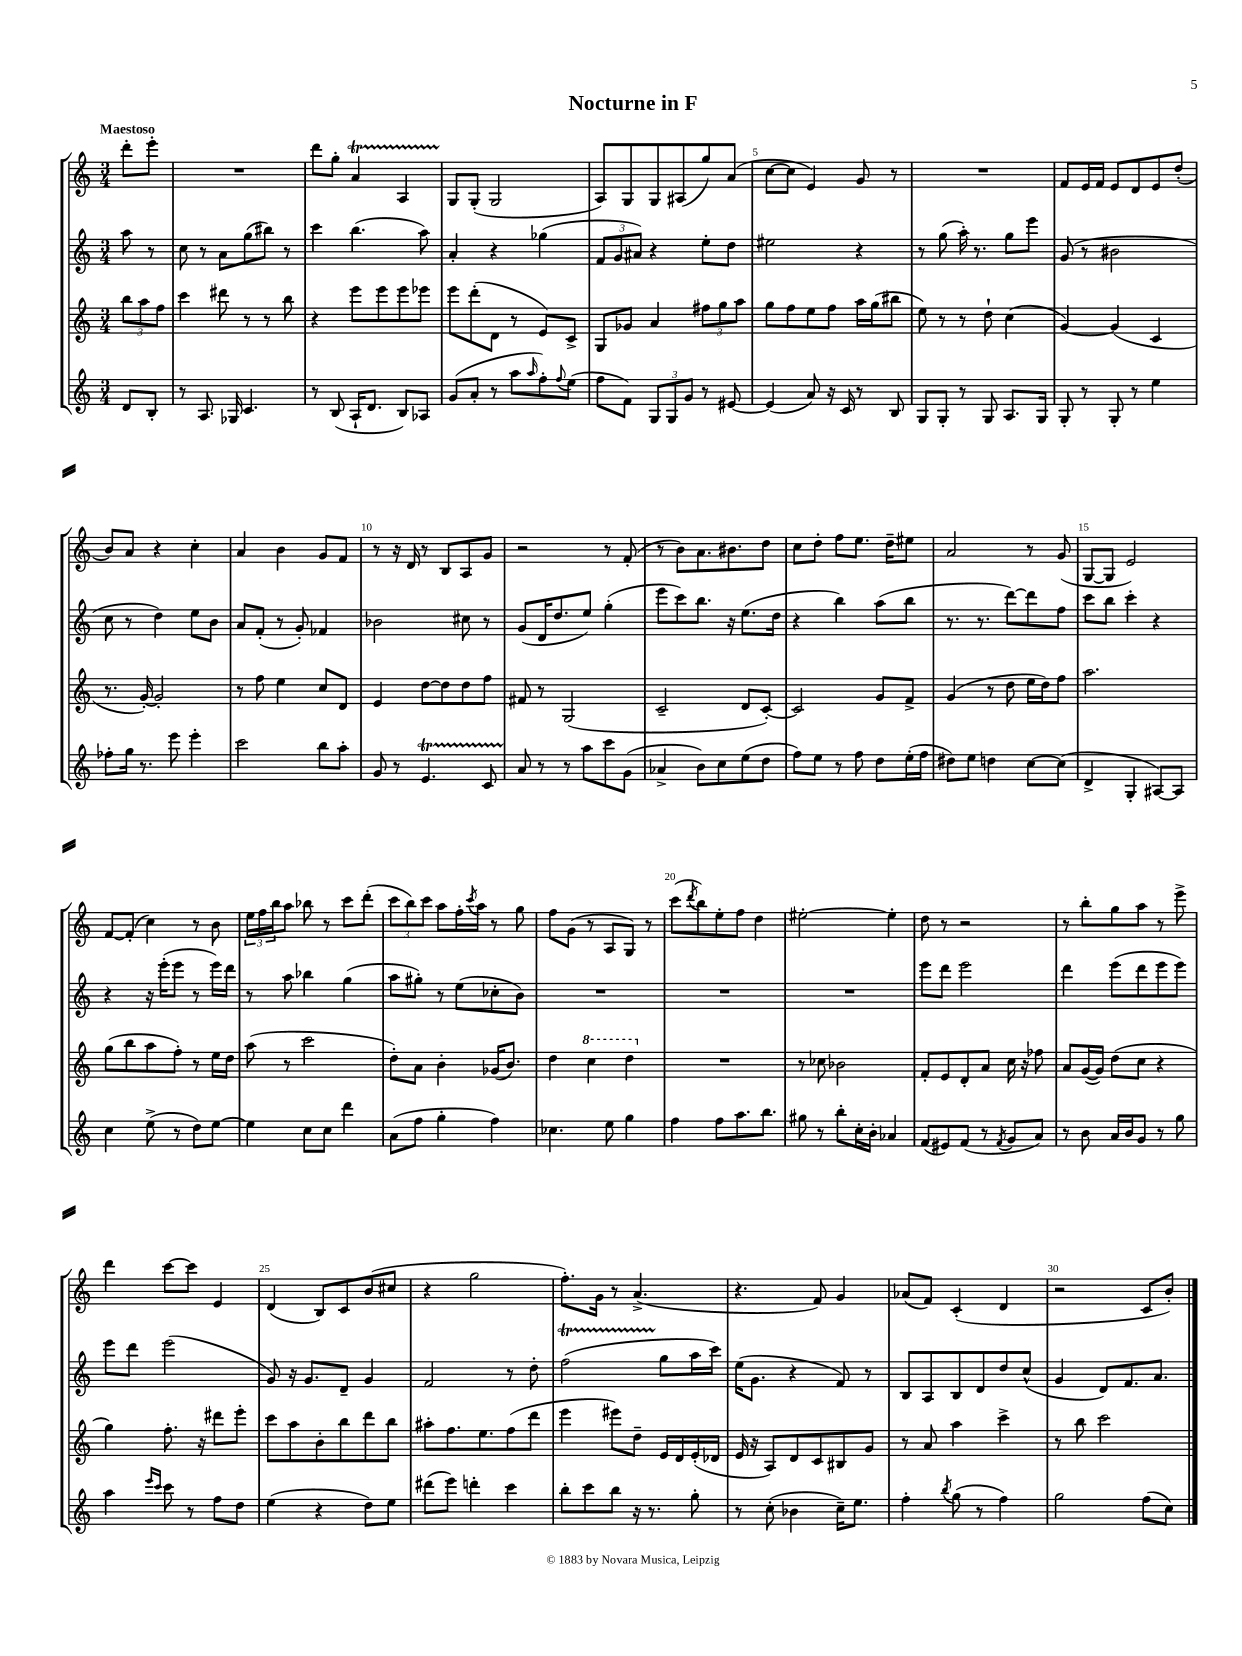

**kern	**kern	**kern	**kern
*part4	*part3	*part2	*part1
*staff4	*staff3	*staff2	*staff1
*clefG2	*clefG2	*clefG2	*clefG2
*k[]	*k[]	*k[]	*k[]
*M3/4	*M3/4	*M3/4	*M3/4
=	=	=	=
!	!	!	!LO:TX:a:B:t=Maestoso
8d/L	12bb\L	8aa\	8ddd'\L
.	12aa\	.	.
8B'/J	.	8r	8eee'\J
.	12ff\J	.	.
=1	=1	=1	=1
8r	4ccc\	8cc\	2.r
8.A/	.	8r	.
.	8ddd#X\	8a\L	.
16G-X/	.	.	.
4.c/	8r	(8gg\	.
.	8r	8bb#X\J)	.
.	8bb\	8r	.
=2	=2	=2	=2
8r	4r	4ccc\	8ddd\L
(8B/	.	.	8gg'\J
16A`/KL	8eee\L	(4.bb\	4aT/
8.d/J	.	.	.
.	8eee\	.	.
8B/L)	8eee\	.	4ATTT/
8A-X/J	8eee-X\J	8aa\)	.
=3	=3	=3	=3
(8g/L	8eee\L	4a'/	8G/L
8a'/J	(8ddd'\	.	(8G'/J
8r	8d\J	4r	2G/
8aa\L	8r	.	.
16qqaa/	.	.	.
8ff'\)	8e/L)	(4gg-X\	.
8qqff/	.	.	.
(8ee\J	8c^/J	.	.
=4	=4	=4	=4
8ff\L	8G/L	12f/L	8A/L)
.	.	12g/	.
8f\J)	8g-X/J	.	8G/
.	.	12a#X/J)	.
12G/L	4a/	4r	8G/
12G/	.	.	.
.	.	.	(8A#X/
12g/J	.	.	.
8r	12ff#X\L	8ee'\L	8gg/)
.	12gg\	.	.
[8e#X/	.	8dd\J	(8a/J
.	12aa\J	.	.
=5	=5	=5	=5
(4e#/]	8gg\L	2ee#X\	[8cc\L
.	8ff\	.	8cc\J]
8a/)	8ee\	.	4e/)
16r	8ff\J	.	.
16c/	.	.	.
8r	16aa\LL	4r	8g/
.	(16gg\J	.	.
8B/	8bb#X\J	.	8r
=6	=6	=6	=6
8G/L	8ee\)	8r	2.r
8G'/J	8r	(8gg\	.
8r	8r	16aa'\)	.
.	.	8.r	.
8G/	8dd`\	.	.
8.A/L	(4cc\	8gg\L	.
.	.	8eee\J	.
16G/Jk	.	.	.
=7	=7	=7	=7
8G'/	[4g/)	(8g/	8f/L
8r	.	8r	16e/L
.	.	.	16f/JJ
8G'/	(4g/]	2b#X\	8e/L
8r	.	.	8d/
4ee\	4c/	.	8e/
.	.	.	(8dd'/J
!!LO:LB:g=z
=8	=8	=8	=8
8ff-X'\L	8.r	8cc\	8b/L)
16gg\Jk	.	8r	8a/J
8.r	[16g'/)	.	.
.	2g'/]	4dd\)	4r
8eee\	.	.	.
4eee'\	.	8ee\L	4cc'\
.	.	8b\J	.
=9	=9	=9	=9
2ccc\	8r	8a/L	4a/
.	8ff\	(8f'/J	.
.	4ee\	8r	4b\
.	.	8g'/)	.
8bb\L	8cc/L	4f-X/	8g/L
8aa'\J	8d/J	.	8f/J
=10	=10	=10	=10
8g/	4e/	2b-X\	8r
8r	.	.	16r
.	.	.	16d/
4.et/	[8dd\L	.	8r
.	8dd\]	.	8B/L
.	8dd\	8cc#X\	8A/
8cTTT/	8ff\J	8r	8g/J
=11	=11	=11	=11
8a/	8f#X/	(8g/L	2r
8r	8r	16d/K	.
.	.	8.dd/	.
8r	(2G/	.	.
8aa\L	.	8ee/J)	.
8ccc\	.	(4gg'\	8r
(8g\J	.	.	(8f'/
=12	=12	=12	=12
4a-X^/	2c~/	8eee\L	8r
.	.	8ccc\)	8b\L)
8b\L)	.	8.bb\J	8.a\
8cc\	.	.	.
.	.	16r	8.b#X\
(8ee\	8d/L	(8.ee\L	.
8dd\J	[8c'/J)	.	8dd\J
.	.	16dd\Jk	.
=13	=13	=13	=13
8ff\L)	2c/]	4r	8cc\L
8ee\J	.	.	8dd'\J
8r	.	4bb\)	8ff\L
8ff\	.	.	8.ee\J
8dd\L	8g/L	(8aa\L	.
.	.	.	16dd~\KL
(16ee'\L	8f^/J	8bb\J	8ee#X\J
16ff\JJ	.	.	.
=14	=14	=14	=14
8dd#X\L)	(4g/	8.r	2a/
8ee\J	.	.	.
.	.	8.r	.
4ddn\	8r	.	.
.	8dd\	[8ddd\L)	.
[8cc\L	16ee\LL	8ddd\]	8r
.	16dd\J)	.	.
(8cc\J]	8ff\J	8ff\J	(8g/
=15	=15	=15	=15
4d^/	2.aa\	8ccc\L	[8G/L
.	.	8bb\J	8G/J]
4G'/	.	4ccc'\	2e/)
[8A#X/L)	.	4r	.
8A#/J]	.	.	.
!!LO:LB:g=z
=16	=16	=16	=16
4cc\	(8gg\L	4r	[8f/L
.	8bb\	.	(8f'/J]
(8ee^\	8aa\	16r	4cc\)
.	.	(16eee'\KL	.
8r	8ff'\J)	8eee\J	.
8dd\L)	8r	8r	8r
[8ee\J	16ee\LL	16eee\LL)	8b\
.	16dd\JJ	16ddd\JJ	.
=17	=17	=17	=17
4ee\]	(8aa\	8r	24ee\LL
.	.	.	24ff\
.	.	.	24bb\J
.	8r	8aa\	8aa\J
8cc\L	2ccc\	4bb-X\	8bb-X\
8cc\J	.	.	8r
4ddd\	.	(4gg\	8ccc\L
.	.	.	(8ddd'\J
=18	=18	=18	=18
(8a\L	8dd'\L)	8aa\L	12ccc\L
.	.	.	12bb\)
8ff\J	8a\J	8gg#X'\J)	.
.	.	.	12ccc\J
4gg'\	4b'\	8r	8aa\L
.	.	(8ee\L	16ff'\L
.	.	.	8qccc/
.	.	.	16aa\JJ
4ff\)	(16g-X/KL	8cc-X'\	8r
.	8.b/J)	.	.
.	.	8b\J)	8gg\
=19	=19	=19	=19
4.cc-X\	4dd\	2.r	8ff\L
.	.	.	(8g\J
*	*8va	*	*
.	4ccc\	.	8r
8ee\	.	.	8A/L
4gg\	4ddd\	.	8G/J)
.	.	.	8r
=20	=20	=20	=20
*	*X8va	*	*
4ff\	2.r	2.r	(8ccc\L
.	.	.	8qddd/
.	.	.	8bb\)
8ff\L	.	.	8ee'\
8.aa\	.	.	8ff\J
.	.	.	4dd\
8.bb\J	.	.	.
=21	=21	=21	=21
8gg#X\	8r	2.r	[2ee#X'\
8r	8cc-X\	.	.
8bb'\L	2b-X\	.	.
16cc'\L	.	.	.
16b'\JJ	.	.	.
4a-X/	.	.	4ee#'\]
=22	=22	=22	=22
(8f/L	8f'/L	8eee\L	8dd\
8e#X/)	8e/	8ddd\J	8r
(8f/J	8d'/	2eee\	2r
8r	8a/J	.	.
8qf/	.	.	.
8g/L	16cc\	.	.
.	16r	.	.
8a/J)	8ff-X\	.	.
=23	=23	=23	=23
8r	8a/L	4ddd\	8r
8b\	([16g/L	.	8bb'\L
.	16g/JJ])	.	.
16a/LL	(8dd\L	(8eee\L	8gg\
16b/J	.	.	.
8g/J	8cc\J	8ddd\	8aa\J
8r	4r	8eee\	8r
8gg\	.	8eee\J)	8eee^\
!!LO:LB:g=z
=24	=24	=24	=24
4aa\	4gg\)	8eee\L	4ddd\
.	.	8ddd\J	.
16qqeee/LL	.	.	.
16qqccc/JJ	.	.	.
8ccc\	8.ff'\	(2eee\	[8ccc\L
8r	.	.	8ccc\J]
.	16r	.	.
8ff\L	8ddd#X\L	.	4e/
8dd\J	8eee'\J	.	.
=25	=25	=25	=25
(4ee\	8ccc\L	8g/)	(4d/
.	8aa\	16r	.
.	.	8.g/L	.
4r	8b'\	.	8B/L)
.	8bb\	8d~/J	8c/
8dd\L)	8ddd\	4g/	(8b/
8ee\J	8bb\J	.	8cc#X/J
=26	=26	=26	=26
(8ddd#X\L	8aa#X'\L	2f/	4r
8eee\J)	8.ff\	.	.
4dddn'\	.	.	2gg\
.	8.ee\	.	.
4ccc\	(8ff\	8r	.
.	8ddd\J	8dd'\	.
=27	=27	=27	=27
8bb'\L	4eee\	(2ffT\	8.ff'\L)
8ccc\	.	.	.
.	.	.	16g\Jk
8bb\J	8eee#X\L)	.	8r
16r	8dd~\J	.	(4.a^/
8.r	.	.	.
.	16e/LL	8gg\L	.
.	16d/	.	.
8gg'\	(16e'/	16aa\L	.
.	16d-X/JJ	16ccc\JJ)	.
=28	=28	=28	=28
8r	16e/	(16ee\KL	4.r
.	16r	8.g\J	.
(8cc'\	8A/L)	.	.
4b-X\	8d/	4r	.
.	8c/	.	8f/)
16cc~\KL)	8B#X/	8f/)	4g/
8.ee\J	.	.	.
.	8g/J	8r	.
=29	=29	=29	=29
4ff'\	8r	8B/L	(8a-X/L
.	8a/	8A/	8f/J)
8qbb/	.	.	.
(8gg\	4aa\	8B/	(4c'/
8r	.	8d/	.
4ff\)	4ccc^\	8dd/	4d/
.	.	(8cc^^/J	.
=30	=30	=30	=30
2gg\	8r	4g/	2r
.	8bb\	.	.
.	2ccc\	8d/L)	.
.	.	8.f/	.
(8ff\L	.	.	8c/L
.	.	8.a/J	.
8cc\J)	.	.	8b'/J)
==	==	==	==
*-	*-	*-	*-
